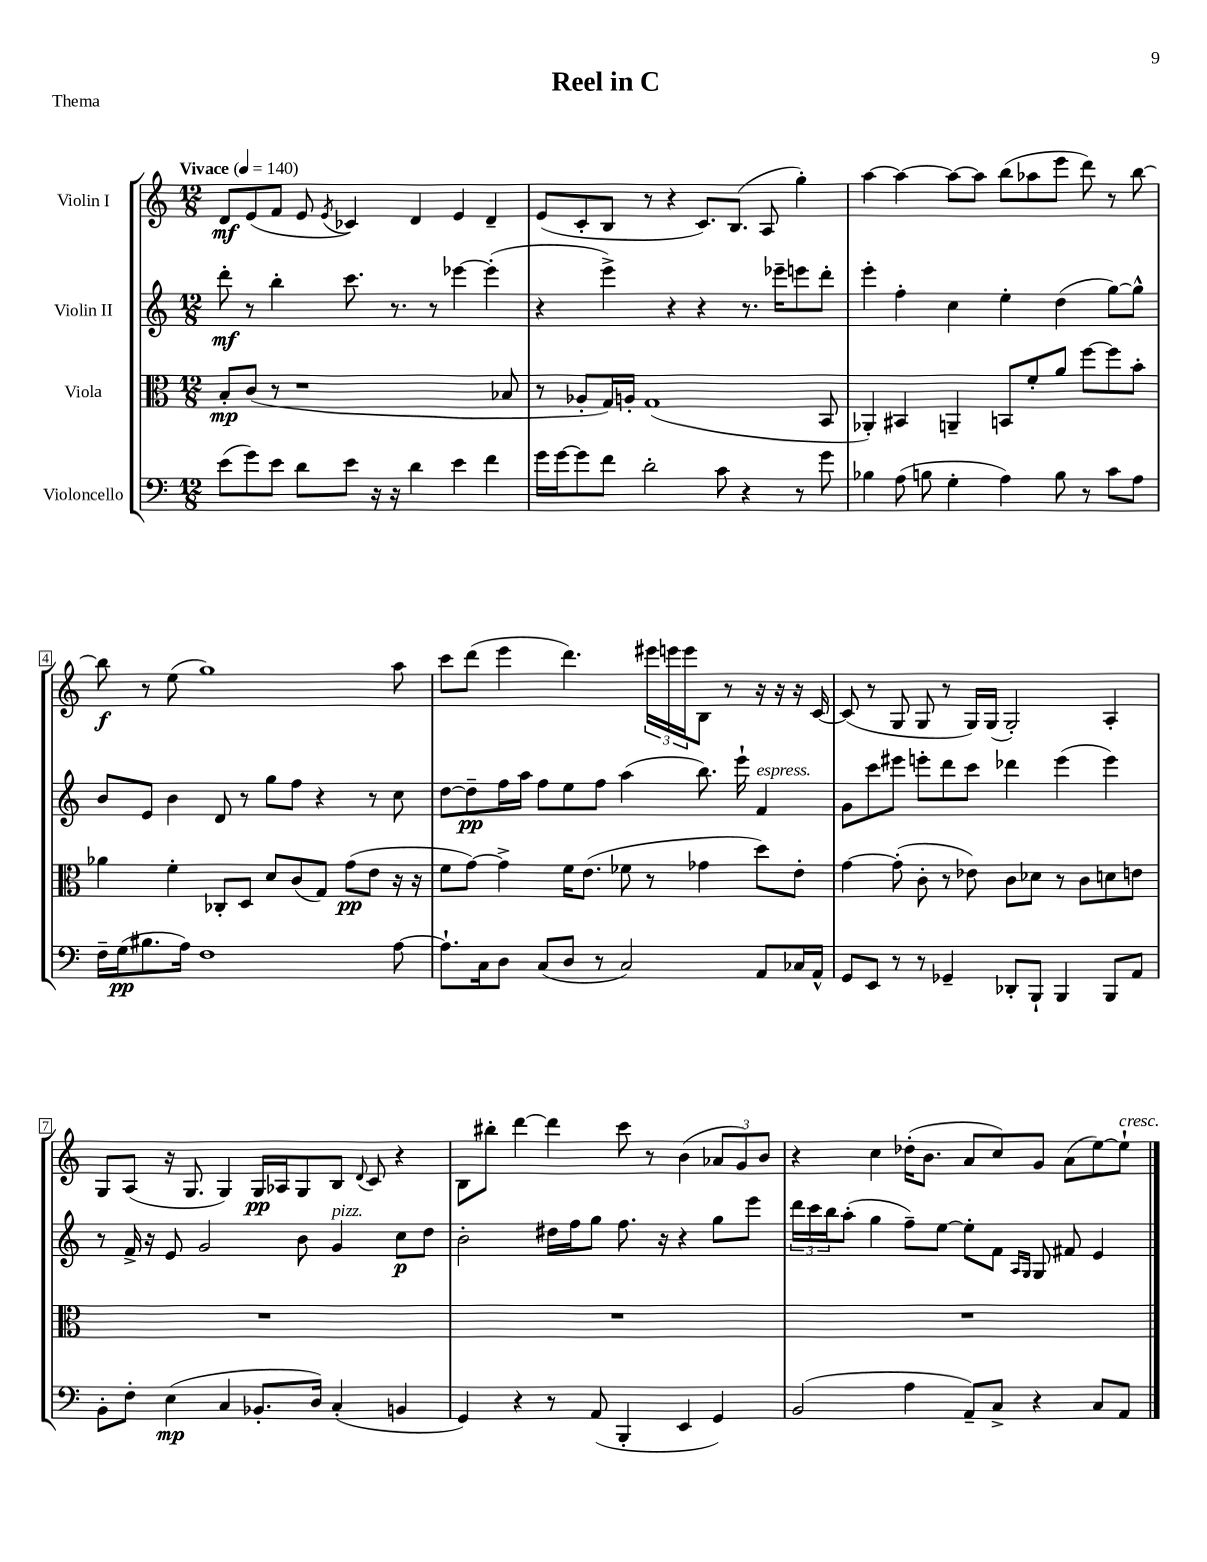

**kern	**kern	**kern	**kern
*staff4	*staff3	*staff2	*staff1
*clefF4	*clefC3	*clefG2	*clefG2
*k[]	*k[]	*k[]	*k[]
*M12/8	*M12/8	*M12/8	*M12/8
*MM140	*MM140	*MM140	*MM140
(8e\L	8B'/L	8ddd'\	8d/L
8g\)	(8c/J	8r	(8e/
8e\J	8r	4bb'\	8f/J
8d\L	1r	.	8e/
.	.	.	8qe/
8e\J	.	8.ccc\	4c-/)
16r	.	.	.
16r	.	8.r	.
4d\	.	.	4d/
.	.	8r	.
4e\	.	[4eee-\	4e/
4f\	.	(4eee-'\]	4d~/
.	8B-/	.	.
=	=	=	=
16g\LL	8r	4r	(8e/L
[16g\J	.	.	.
8g\]	8A-'/L	.	8c'/
8f\J	16G/L)	4eee^\)	8B/J
.	16A'/JJ	.	.
2d'\	(1G	.	8r
.	.	4r	4r
.	.	4r	8.c/L)
8c\	.	.	.
.	.	.	(8.B/J
4r	.	8.r	.
.	.	.	8A/
.	.	16eee-~\LK	.
8r	.	8eee\	4gg'\)
8g\	8BB/	8ddd'\J	.
=	=	=	=
4B-\	4AA-'/)	4eee'\	[4aa\
(8A\	4BB#/	4ff'\	4aa\_
8B\	.	.	.
4G'\	4AA~/	4cc\	8aa\_L
.	.	.	8aa\]J
4A\)	8BB/L	4ee'\	(8bb\L
.	8f'/	.	8aa-\
8B\	8a/J	(4dd\	8eee\J
8r	[8ff\L	.	8ddd\)
8c\L	8ff\]	[8gg\L)	8r
8A\J	8b'\J	8gg^^\]J	[8bb\
=	=	=	=
16F~\LL	4a-\	8b/L	8bb\]
(16G\J	.	.	.
8.B#\	.	8e/J	8r
.	4f'\	4b\	(8ee\
16A\Jk)	.	.	.
1F	.	.	1gg)
.	8C-'/L	8d/	.
.	8D/J	8r	.
.	8d/L	8gg\L	.
.	(8c/	8ff\J	.
.	8G/J)	4r	.
.	(8g\L	.	.
.	8e\J	8r	.
[8A\	16r	8cc\	8aa\
.	16r	.	.
=	=	=	=
8.A`\]L	8f\L	[8dd\L	8ccc\L
.	[8g\J)	8dd~\]	(8ddd\J
16C\k	.	.	.
8D\J	4g^\]	16ff\L	4eee\
.	.	16aa\JJ	.
(8C/L	.	8ff\L	.
8D/J	16f\LK	8ee\	4.ddd\)
.	(8.e\J	.	.
8r	.	8ff\J	.
2C/)	8f-\	(4aa\	.
.	8r	.	24eee#\LL
.	.	.	24eee\
.	.	.	24eee\J
.	4g-\	8.bb\)	8B\J
.	.	.	8r
.	.	16eee`\	.
8AA/L	8dd\L)	4f/	16r
.	.	.	16r
16C-/L	8e'\J	.	16r
16AA^^/JJ	.	.	[16c/
=	=	=	=
8GG/L	[4g\	8g\L	(8c/]
8EE/J	.	8ccc\	8r
8r	(8g'\]	8eee#\J	8G/
8r	8c'\	8eee'\L	8G/
4GG-~/	8r	8ddd\	8r
.	8e-\)	8ccc\J	16G/LL)
.	.	.	(16G/JJ
8DD-'/L	8c\L	4ddd-\	2G'/)
8BBB`/J	8d-\J	.	.
4BBB/	8r	(4eee\	.
.	8c\L	.	.
8BBB/L	8d\	4eee\)	4A'/
8AA/J	8e\J	.	.
=	=	=	=
8BB'\L	1.r	8r	8G/L
8F'\J	.	16f^/	(8A/J
.	.	16r	.
(4E\	.	8e/	16r
.	.	.	8.G/
.	.	2g/	.
4C/	.	.	4G/)
8.BB-'/L	.	.	16G/LL
.	.	.	16A-/J
.	.	8b\	8G/
16D/Jk)	.	.	.
(4C'/	.	4g/	8B/J
.	.	.	8qqd/
.	.	.	8c/
4BB/	.	8cc\L	4r
.	.	8dd\J	.
=	=	=	=
4GG/)	1.r	2b'\	8B\L
.	.	.	8bb#'\J
4r	.	.	[4ddd\
8r	.	16dd#\LL	4ddd\]
.	.	16ff\J	.
(8AA/	.	8gg\J	.
4BBB'/	.	8.ff\	8ccc\
.	.	.	8r
.	.	16r	.
4EE/	.	4r	(4b\
4GG/)	.	8gg\L	12a-/L
.	.	.	12g/)
.	.	8eee\J	.
.	.	.	12b/J
=	=	=	=
(2BB/	1.r	24ddd\LL	4r
.	.	24ccc\	.
.	.	24bb\J	.
.	.	(8aa'\J	.
.	.	4gg\	4cc\
4A\	.	8ff~\L)	(16dd-'\LK
.	.	.	8.b\J
.	.	[8ee\J	.
8AA~/L)	.	8ee'\]L	8a/L
8C^/J	.	8f\J	8cc/)
.	.	16qqA/LL	.
.	.	16qqG/JJ	.
4r	.	8G/	8g/J
.	.	8f#/	(8a\L
8C/L	.	4e/	[8ee\)
8AA/J	.	.	8ee`\]J
==	==	==	==
*-	*-	*-	*-
